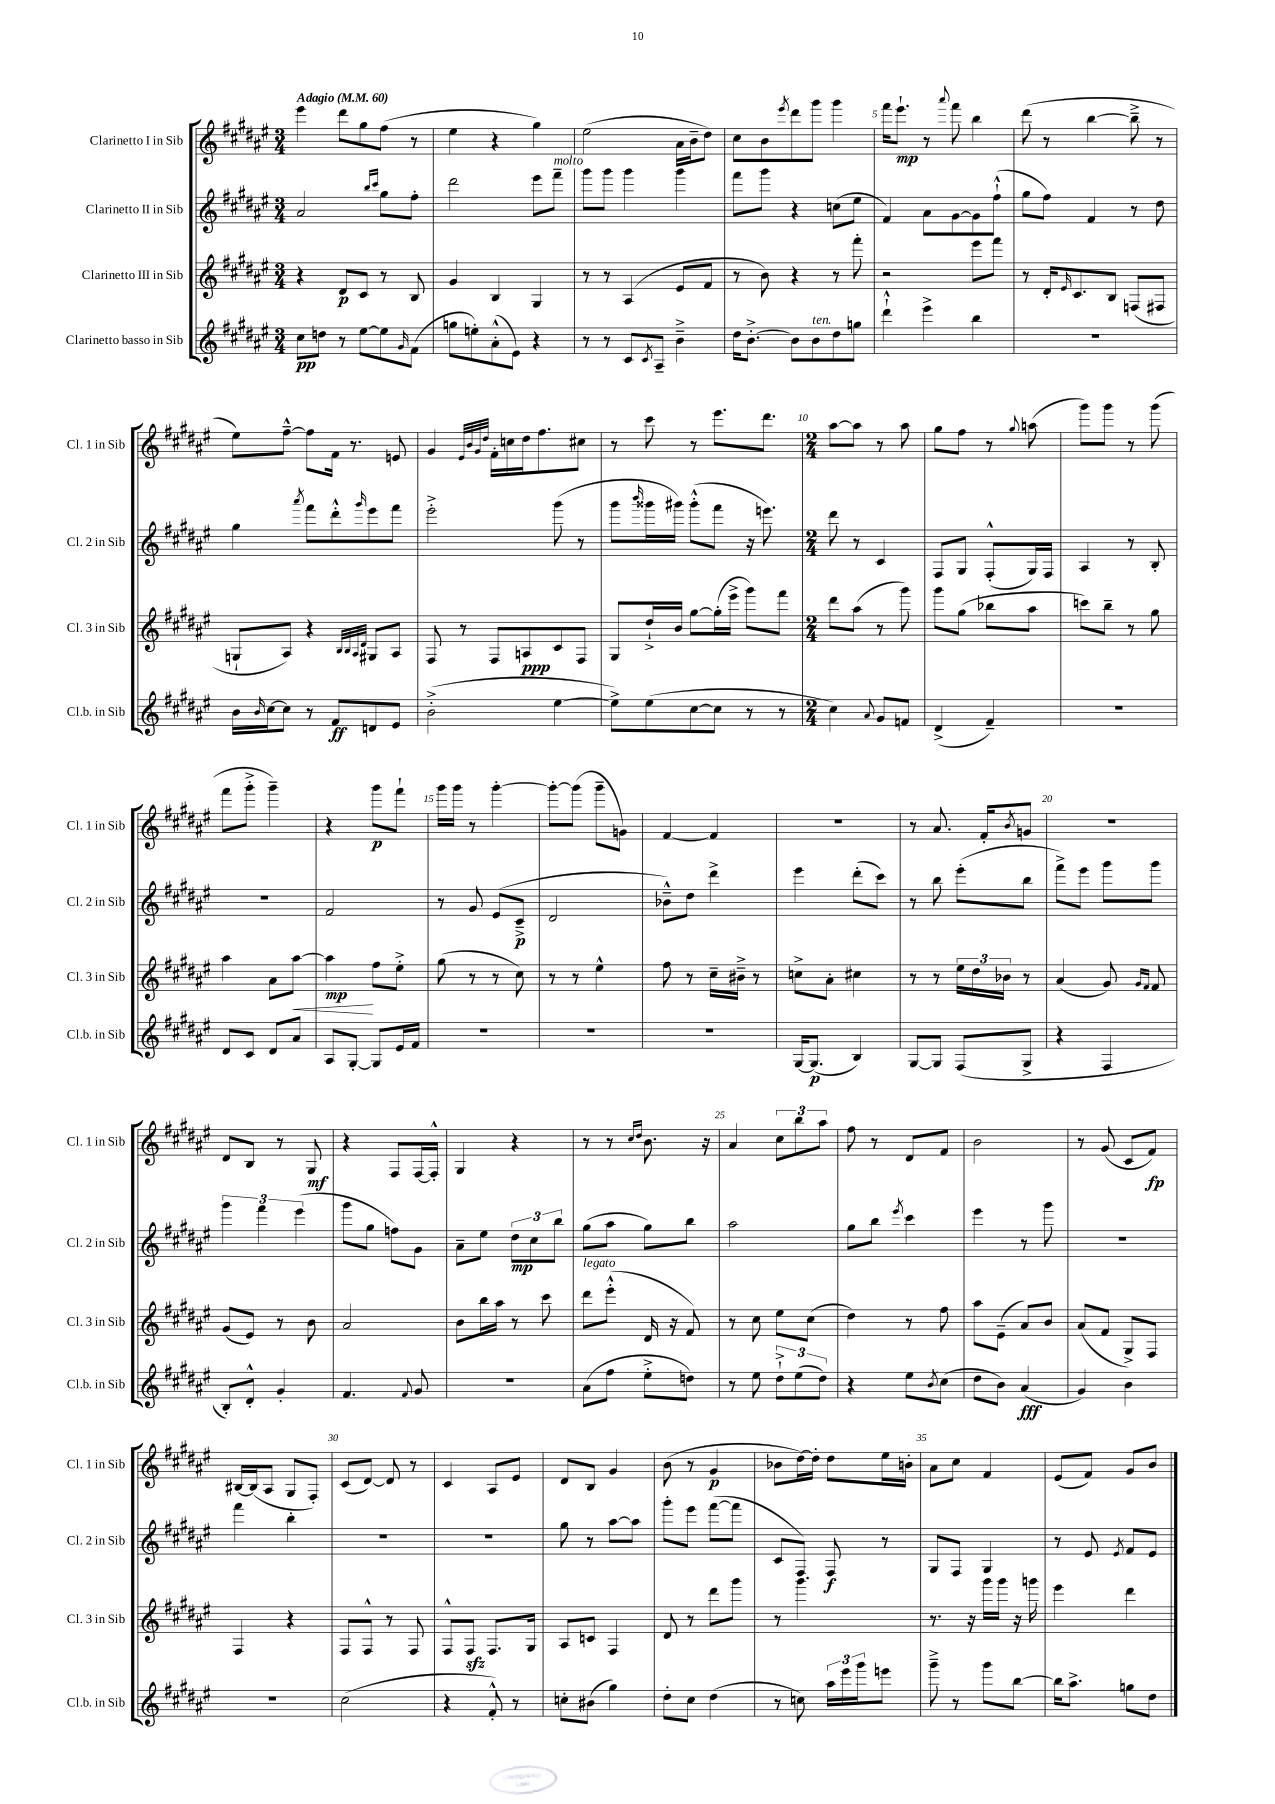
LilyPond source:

<<
\new StaffGroup <<
\new Staff = "s0" \with { instrumentName = "Clarinetto I in Sib" shortInstrumentName = "Cl. 1 in Sib" } {
    \clef treble \key fis \major \numericTimeSignature \time 3/4 \tempo "Adagio" 4 = 60
    eis'''4 dis'''8 gis''8 fis''8( r8 |
    eis''4 r4 gis''4) |
    eis''2( ais'16 b'16-- dis''8) |
    cis''8 b'8 \acciaccatura { eis'''8 } dis'''8 gis'''8 gis'''4 |
    fis'''16 eis'''8.-!\mp r8 \appoggiatura { ais'''8 } fis'''8 b''4 |
    dis'''8( r8 b''4~ b''8---> r8 |
    eis''8) fis''8~---^ fis''8 fis'16 r8. e'8 |
    gis'4 \grace { eis'32 b'32 gis'32 dis''32 } fis'16-. c''16 dis''16 fis''8. cis''8 |
    r8 cis'''8 r8 eis'''8. dis'''8. |
    \numericTimeSignature \time 2/4 ais''8~ ais''8 r8 ais''8 |
    gis''8 fis''8 r8 \appoggiatura { gis''8 } a''8( |
    gis'''8) gis'''8 r8 gis'''8( |
    fis'''8 gis'''8-.-> gis'''4--) |
    r4 gis'''8\p fis'''8-! |
    gis'''16 gis'''16 r8 gis'''4~-. |
    gis'''8~-. gis'''8( gis'''8-- g'8) |
    fis'4~ fis'4 |
    r2 |
    r8 ais'8. fis'16-. \acciaccatura { b'8 } g'8 |
    r2 |
    dis'8 b8 r8 gis8\mf |
    r4 fis8 fis16~ fis16-.-^ |
    gis4 r4 |
    r8 r8 \grace { cis''16 dis''16 } b'8. r16 |
    ais'4 \tuplet 3/2 { cis''8 b''8 ais''8 } |
    fis''8 r8 dis'8 fis'8 |
    b'2 |
    r8 gis'8( cis'8 fis'8\fp) |
    bis16~ bis16( ais8 gis8 fis8-.) |
    cis'8( dis'8~) dis'8 r8 |
    cis'4 ais8 eis'8 |
    dis'8 b8 gis'4 |
    b'8( r8 gis'4\p |
    bes'8 dis''16~) dis''16-. dis''8 eis''16 b'16-. |
    ais'8 cis''8 fis'4 |
    eis'8( fis'8) gis'8 b'8 \bar "|." |
}
\new Staff = "s1" \with { instrumentName = "Clarinetto II in Sib" shortInstrumentName = "Cl. 2 in Sib" } {
    \clef treble \key fis \major \numericTimeSignature \time 3/4
    ais'2 \grace { b''16 cis'''16 } gis''8 fis''8-. |
    dis'''2 eis'''8 fis'''8--^\markup { \italic "molto" } |
    gis'''8 gis'''8 gis'''4 gis'''4 |
    fis'''8 gis'''8 r4 c''8( eis''8 |
    fis'4) ais'8 gis'8~ gis'8 fis''8-!-^( |
    gis''8 fis''8) fis'4 r8 dis''8 |
    gis''4 \acciaccatura { ais'''8 } fis'''8 dis'''8-.-^ \grace { gis'''16 } eis'''8 fis'''8 |
    eis'''2-.-> gis'''8( r8 |
    gis'''8 \grace { b'''16 } gisis'''16 gis'''16) gis'''8-.-^( fis'''8 r16 e'''8.) |
    \numericTimeSignature \time 2/4 dis'''8 r8 cis'4 |
    fis8 gis8 fis8-.-^( gis16) fis16 |
    ais4 r8 b8-. |
    r2 |
    fis'2 |
    r8 gis'8 eis'8( cis'8--->\p |
    dis'2 |
    bes'8---^) dis''8 dis'''4-> |
    eis'''4 dis'''8-.( cis'''8) |
    r8 b''8 eis'''8-.( b''8 |
    fis'''8->) eis'''8 gis'''8 gis'''8 |
    \tuplet 3/2 { gis'''4 fis'''4 eis'''4( } |
    gis'''8 gis''8 f''8) gis'8 |
    ais'8-- eis''8 \tuplet 3/2 { dis''8\mp cis''8 b''8 } |
    gis''8( ais''8 gis''8) b''8 |
    ais''2 |
    gis''8 b''8 \acciaccatura { eis'''8 } cis'''4 |
    eis'''4 r8 gis'''8 |
    R2 |
    fis'''4 b''4-. |
    R2 |
    R2 |
    gis''8 r8 ais''8~ ais''8 |
    gis'''8-. eis'''8 fis'''8~( fis'''8 |
    cis'8 fis8) fis8\f r8 |
    gis8 fis8 gis4 |
    r8 eis'8 \acciaccatura { eis'8 } fis'8 eis'8 \bar "|." |
}
\new Staff = "s2" \with { instrumentName = "Clarinetto III in Sib" shortInstrumentName = "Cl. 3 in Sib" } {
    \clef treble \key fis \major \numericTimeSignature \time 3/4
    r4 dis'8\p cis'8 r8 b8 |
    gis'4 b4 gis4 |
    r8 r8 ais4( eis'8 fis'8 |
    r8 b'8) r4 r8 fis'''8-. |
    r2 eis'''8 fis'''8 |
    r8 dis'16-. \grace { eis'16 } cis'8. b8 f8( fis8 |
    g8-! ais8) r4 \grace { b32 b32 ais32 dis'32 } gis8 ais8 |
    fis8 r8 fis8 a8\ppp cis'8 fis8 |
    gis8 dis''16-!-> b'16 gis''8~ gis''16-.( eis'''16-> gis'''8) fis'''8 |
    \numericTimeSignature \time 2/4 dis'''8 ais''8( r8 gis'''8) |
    gis'''8 gis''8( bes''8 ais''8 |
    c'''8) b''8-- r8 gis''8 |
    ais''4 ais'8 ais''8~\< |
    ais''4\mp\! fis''8 eis''8-.-> |
    gis''8( r8 r8 cis''8) |
    r8 r8 eis''4-^ |
    fis''8 r8 cis''16-- bis'16---> r8 |
    c''8-> ais'8-. cis''4 |
    r8 r8 \tuplet 3/2 { eis''16 dis''16 bes'16 } r8 |
    ais'4( gis'8) \grace { gis'16 fis'16 } fis'8 |
    gis'8( eis'8) r8 b'8 |
    ais'2 |
    b'8 b''16 ais''16 r8 cis'''8 |
    dis'''8^\markup { \italic "legato" } eis'''8-.-^( dis'16 r16 fis'8) |
    r8 cis''8 eis''8 cis''8( |
    dis''4) r8 fis''8 |
    ais''8 eis'8--( ais'8) b'8 |
    ais'8( fis'8 gis8->) fis8 |
    fis4 r4 |
    fis8 fis8-^ r8 fis8 |
    fis8-^ fis8\sfz fis8. gis16 |
    ais8 c'8 fis4 |
    dis'8 r8 dis'''8 gis'''8 |
    r8 gis'''4. |
    r8. r16 gis'''16 gis'''16 r16 g'''16 |
    eis'''4 dis'''4 \bar "|." |
}
\new Staff = "s3" \with { instrumentName = "Clarinetto basso in Sib" shortInstrumentName = "Cl.b. in Sib" } {
    \clef treble \key fis \major \numericTimeSignature \time 3/4
    cis''8\pp d''8 r8 eis''8~ eis''8 \grace { gis'16 } fis'8( |
    g''8 e''8-.) ais'8-.-^( eis'8) r4 |
    r8 r8 cis'8 \acciaccatura { cis'8 } ais8-- b'4---> |
    dis''16 b'8.~-.-> b'8 b'8^\markup { \italic "ten." } dis''8 g''8 |
    dis'''4-!-^ eis'''4-> b''4 |
    R2. |
    b'16 \grace { b'16 } cis''16~ cis''8 r8 fis'8\ff d'8 eis'8 |
    b'2-.->( eis''4~ |
    eis''8->) eis''8( cis''8~ cis''8 r8 r8 |
    \numericTimeSignature \time 2/4 cis''4) \appoggiatura { ais'8 } gis'8 f'8 |
    dis'4->( fis'4--) |
    r2 |
    dis'8 cis'8 dis'8 ais'8 |
    ais8 gis8~-. gis8 eis'16 fis'16 |
    R2 |
    R2 |
    R2 |
    gis16~ gis8.\p( b4) |
    gis8~ gis8 fis8( gis8-> |
    r4 fis4 |
    b8-.) dis'8-.-^ gis'4-. |
    fis'4. \appoggiatura { fis'8 } gis'8 |
    r2 |
    ais'8( fis''8 eis''8-.-> d''8) |
    r8 eis''8 \tuplet 3/2 { dis''8-!-> eis''8( dis''8) } |
    r4 eis''8 \acciaccatura { b'8 } cis''8( |
    dis''8 b'8) ais'4\fff( |
    gis'4) b'4 |
    r2 |
    cis''2( |
    r4 fis'8-.-^) r8 |
    c''8-. bis'8( gis''4) |
    dis''8-. cis''8 dis''4( |
    r8 c''8) \tuplet 3/2 { ais''16 eis'''16 gis'''16 } e'''8 |
    gis'''8---> r8 gis'''8 b''8~ |
    b''16 ais''8.-> g''8 dis''8 \bar "|." |
}
>>
>>
\layout { \context { \Score \override BarNumber.break-visibility = ##(#f #t #t) barNumberVisibility = #(every-nth-bar-number-visible 5) } }
